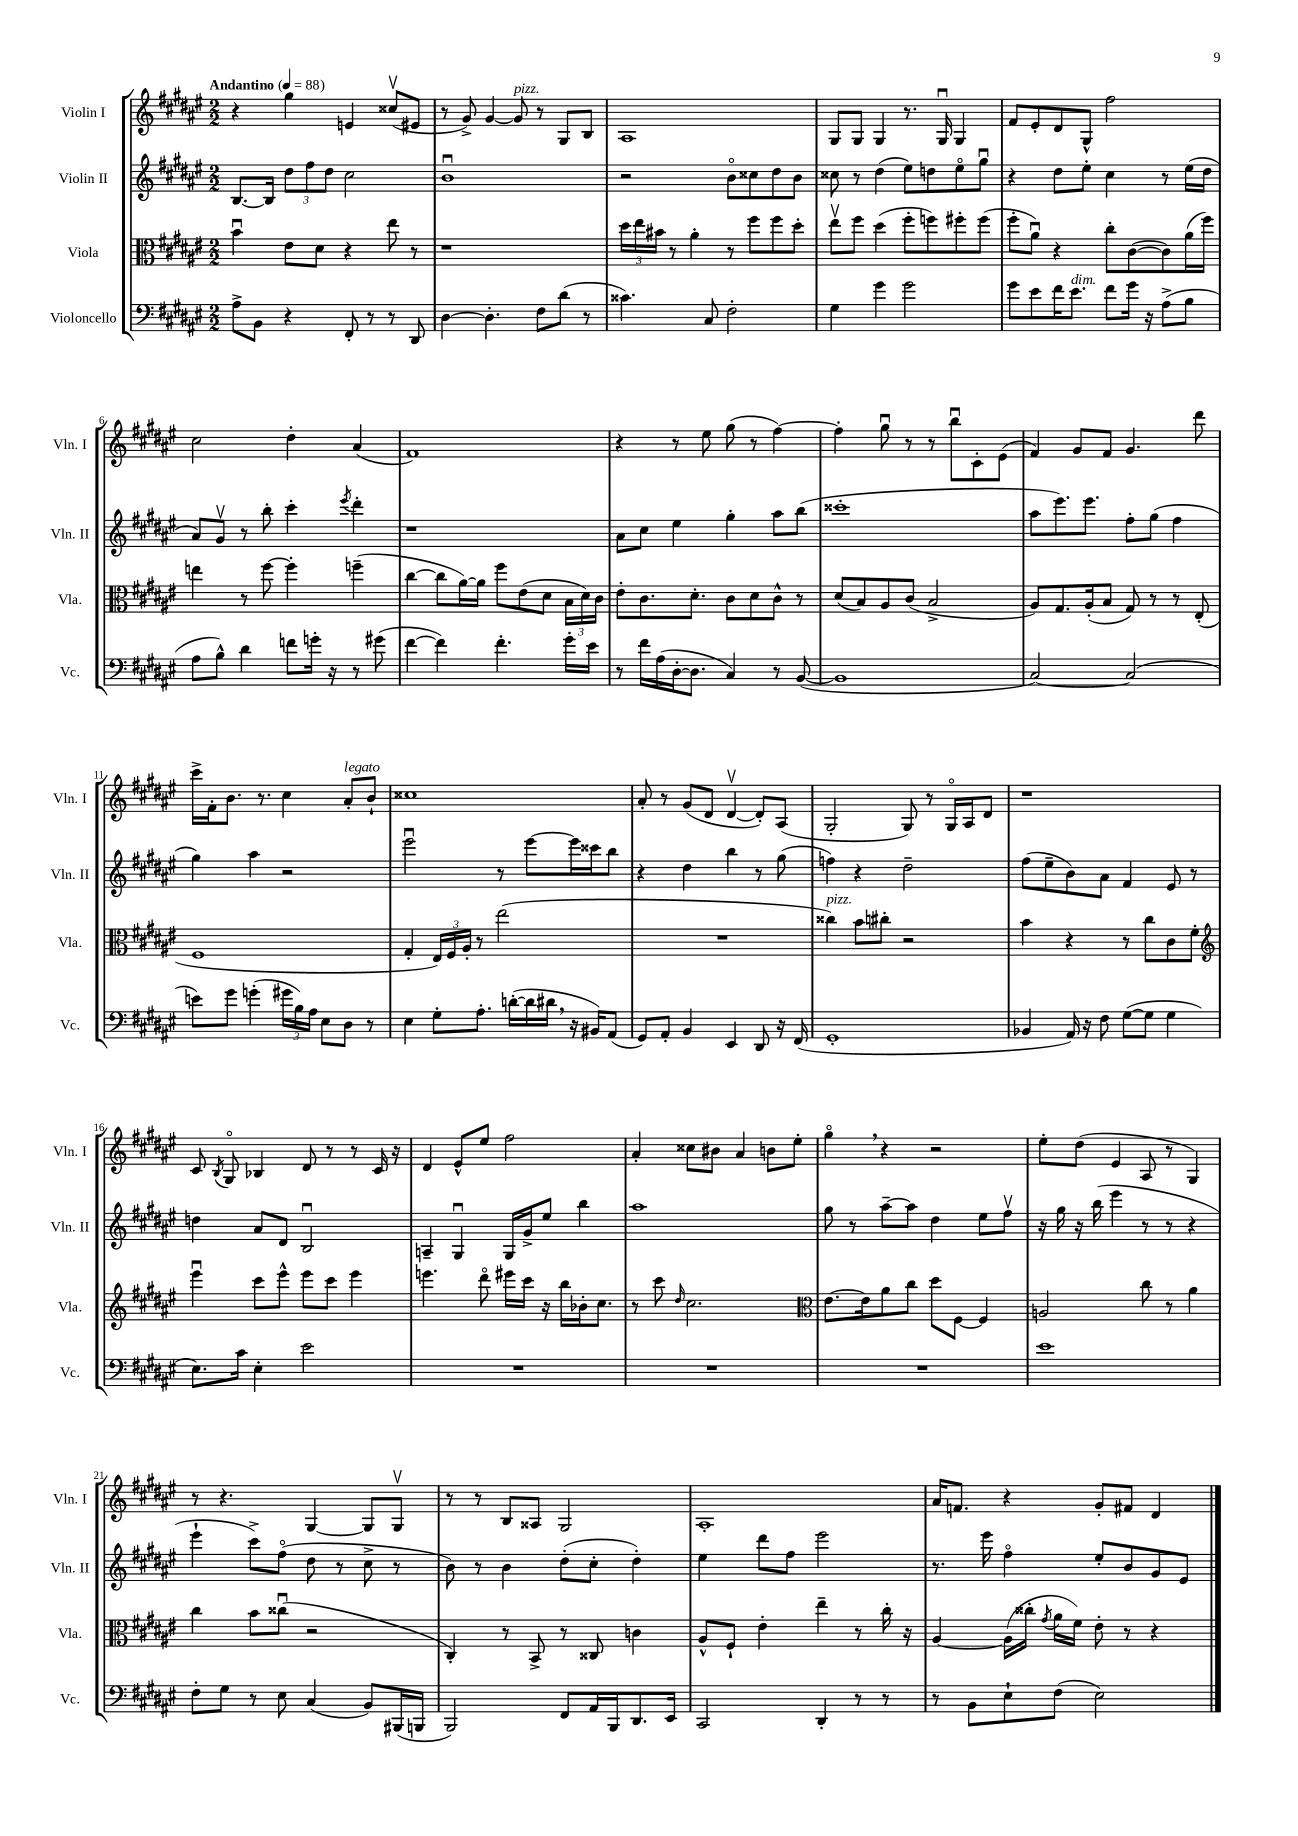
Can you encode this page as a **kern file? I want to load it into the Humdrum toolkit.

**kern	**kern	**kern	**kern
*staff4	*staff3	*staff2	*staff1
*clefF4	*clefC3	*clefG2	*clefG2
*k[f#c#g#d#a#e#]	*k[f#c#g#d#a#e#]	*k[f#c#g#d#a#e#]	*k[f#c#g#d#a#e#]
*M2/2	*M2/2	*M2/2	*M2/2
*MM88	*MM88	*MM88	*MM88
8A#^\L	4bu\	[8.B/L	4r
8BB\J	.	.	.
.	.	16B/]Jk	.
4r	8e#\L	12dd#\L	4gg#\
.	.	12ff#\	.
.	8d#\J	.	.
.	.	12dd#\J	.
8FF#'/	4r	2cc#\	4e/
8r	.	.	.
8r	8ee#\	.	(8cc##v/L
8DD#/	8r	.	8e#/J
=	=	=	=
[4D#\	1r	1bu	8r
.	.	.	8g#^/)
4.D#'\]	.	.	[4g#/
.	.	.	8g#/]
8F#\L	.	.	8r
(8d#\J	.	.	8G#/L
8r	.	.	8B/J
=	=	=	=
4.c##\)	24dd#\LL	2r	1A#
.	24ee#\	.	.
.	24b#\JJ	.	.
.	8r	.	.
.	4a#'\	.	.
8C#/	.	.	.
2F#'\	8r	8bo\L	.
.	8ff#\L	8cc##\	.
.	8ff#\	8dd#\	.
.	8dd#'\J	8b\J	.
=	=	=	=
4G#\	8ee#v\L	8cc##\	8G#/L
.	8ff#\J	8r	8G#/J
4g#\	(4dd#\	(4dd#\	4G#/
2g#\	8ff#'\L	8ee#\L)	8.r
.	8ff\)	8dd\	.
.	.	.	16G#u/
.	8ff#'\	8ee#o\	4G#/
.	(8ff#\J	8gg#u\J	.
=	=	=	=
8g#\L	8ff#'\L	4r	8f#/L
8e#\	8a#u\J)	.	8e#'/
16f#\K	4r	8dd#\L	8d#/
8.e#\J	.	.	.
.	.	8ee#'\J	8G#^^/J
8f#\L	8cc#'\L	4cc#\	2ff#\
16g#\Jk	([8c#\	.	.
16r	.	.	.
(8A#^\L	8c#\])	8r	.
8B\J	(16a#\L	(16ee#\LL	.
.	16ff#\JJ)	16dd#\JJ	.
=	=	=	=
8A#\L	4ee\	8a#/L)	2cc#\
8B^^\J)	.	8g#v/J	.
4d#\	8r	8r	.
.	[8ff#\	8bb'\	.
8f\L	4ff#'\]	4ccc#'\	4dd#'\
16g'\Jk	.	.	.
16r	.	.	.
.	.	8qeee#/	.
8r	(4ff~\	4ddd#'\	(4a#/
(8g#\	.	.	.
=	=	=	=
[4f#\	[4cc#\	1r	1f#)
4f#\])	8cc#\]L	.	.
.	[16a#\L)	.	.
.	16a#\]JJ	.	.
4.f#'\	8ff#\L	.	.
.	(8e#\	.	.
.	8d#\J	.	.
16g#'\LL	24B\LL	.	.
.	24d#\)	.	.
16e#\JJ	.	.	.
.	24c#\JJ	.	.
=	=	=	=
8r	8e#'\L	8a#\L	4r
16f#\LL	8.c#\	8cc#\J	.
(16A#\	.	.	.
[16D#'\J	.	4ee#\	8r
8.D#\]J	8.d#'\J	.	.
.	.	.	8ee#\
4C#/)	8c#\L	4gg#'\	(8gg#\
.	8d#\	.	8r
8r	8c#^^\J	8aa#\L	[4ff#\)
([8BB/	8r	(8bb\J	.
=	=	=	=
1BB]	(8d#/L	1ccc##'	4ff#'\]
.	8B/)	.	.
.	8A#/	.	8gg#u\
.	(8c#/J	.	8r
.	2B^/	.	8r
.	.	.	8bbu\L
.	.	.	8c#'\
.	.	.	(8e#\J
=	=	=	=
[2C#/)	8A#/L)	8aa#\L	4f#/)
.	8.G#/	8.eee#\)	.
.	.	.	8g#/L
.	(16A#'/k	8.eee#\J	.
.	8B/J	.	8f#/J
(2C#/]	8G#/)	8ff#'\L	4.g#/
.	8r	(8gg#\J	.
.	8r	4ff#\	.
.	(8E#'/	.	8ddd#\
=	=	=	=
8e\L)	1F#	4gg#\)	16ccc#^\LL
.	.	.	16f#'\J
8g#\J	.	.	8.b\J
(4g'\	.	4aa#\	.
.	.	.	8.r
24g#\LL	.	2r	4cc#\
24B\)	.	.	.
24A#\JJ	.	.	.
8E#\L	.	.	.
8D#\J	.	.	8a#'/L
8r	.	.	8b`/J
=	=	=	=
4E#\	4G#'/	2eee#u\	1cc##
8G#'\L	24E#/LL)	.	.
.	24F#/	.	.
.	24A#'/JJ	.	.
8.A#'\J	8r	.	.
.	(2ee#\	8r	.
([16d'\LL	.	.	.
16d\]	.	[8eee#\L	.
16d#\JJ	.	.	.
16r	.	16eee#\]L	.
16BB#/LK)	.	16ccc##\J	.
(8AA#/J	.	8bb\J	.
=	=	=	=
8GG#/L)	1r	4r	8a#'/
8AA#'/J	.	.	8r
4BB/	.	4dd#\	(8g#/L
.	.	.	8d#/J
4EE#/	.	4bb\	[4d#v/
8DD#/	.	8r	8d#'/]L)
16r	.	(8gg#\	(8A#/J
(16FF#/	.	.	.
=	=	=	=
1GG#'	4cc##\)	4ff\)	2G#'/
.	8b\L	4r	.
.	8cc#'\J	.	.
.	2r	2dd#~\	8G#/)
.	.	.	8r
.	.	.	16G#o/LL
.	.	.	16A#/J
.	.	.	8d#/J
=	=	=	=
4BB-/	4b\	(8ff#\L	1r
.	.	8ee#~\	.
16AA#/)	4r	8b\)	.
16r	.	.	.
8F#\	.	8a#\J	.
([8G#\L	8r	4f#/	.
8G#\]J	8cc#\L	.	.
4G#\	8c#\	8e#/	.
.	8f#'\J	8r	.
=	=	=	=
*	*clefG2	*	*
8.E#\L)	4eee#u\	4dd\	8c#/
.	.	.	8qB/
.	.	.	8G#o/
16c#\Jk	.	.	.
4E#'\	8ccc#\L	8a#/L	4B-/
.	8eee#^^\J	8d#/J	.
2e#\	8eee#\L	2Bu/	8d#/
.	8ccc#\J	.	8r
.	4eee#\	.	8r
.	.	.	16c#/
.	.	.	16r
=	=	=	=
1r	4.eee\	4A~/	4d#/
.	.	4G#u/	8e#^^/L
.	8ddd#o\	.	8ee#/J
.	16eee#\LL	16G#/LL	2ff#\
.	16ccc#\JJ	16g#^/J	.
.	16r	8ee#/J	.
.	16bb\LL	.	.
.	16b-'\J	4bb\	.
.	8.cc#\J	.	.
=	=	=	=
1r	8r	1aa#	4a#'/
.	8ccc#\	.	.
.	16qqdd#/	.	.
.	2.cc#\	.	8cc##\L
.	.	.	8b#\J
.	.	.	4a#/
.	.	.	8b\L
.	.	.	8ee#'\J
=	=	=	=
*	*clefC3	*	*
1r	[8.e#\L	8gg#\	4gg#o\
.	.	8r	.
.	16e#\]k	.	.
.	8a#\	[8aa#~\L	4r
.	8cc#\J	8aa#\]J	.
.	8dd#\L	4dd#\	2r
.	[8F#\J	.	.
.	4F#/]	8ee#\L	.
.	.	8ff#v\J	.
=	=	=	=
1e#	2A/	16r	8ee#'\L
.	.	16gg#\	.
.	.	16r	(8dd#\J
.	.	(16bb\	.
.	.	4eee#\	4e#/
.	8cc#\	8r	8A#/
.	8r	8r	8r
.	4a#\	4r	4G#/)
=	=	=	=
8F#'\L	4cc#\	4eee#`\	8r
8G#\J	.	.	4.r
8r	8b\L	8ccc#^\L)	.
8E#\	(8cc##u\J	(8ff#o\J	.
(4C#/	2r	8dd#\	[4G#/
.	.	8r	.
8BB/L)	.	8cc#^\	8G#/]L
(16BBB#/L	.	8r	8G#v/J
16BBB/JJ	.	.	.
=	=	=	=
2BBB/)	4C#'/)	8b\)	8r
.	.	8r	8r
.	8r	4b\	8B/L
.	8BB^/	.	8A##/J
8FF#/L	8r	(8dd#'\L	2G#/
16AA#/L	8C##/	8cc#'\J	.
16BBB/J	.	.	.
8.DD#/	4c\	4dd#'\)	.
16EE#/Jk	.	.	.
=	=	=	=
2CC#/	8A#^^/L	4ee#\	1A#'
.	8F#`/J	.	.
.	4e#'\	8ddd#\L	.
.	.	8ff#\J	.
4DD#'/	4ee#~\	2eee#\	.
8r	8r	.	.
8r	16cc#'\	.	.
.	16r	.	.
=	=	=	=
8r	[4A#/	8.r	16a#/LK
.	.	.	8.f/J
8BB\L	.	.	.
.	.	16eee#\	.
8E#`\	(16A#\]LL	4ff#o\	4r
.	16cc##'\JJ	.	.
.	8qg#/	.	.
(8F#\J	16a#\LL	.	.
.	16f#\JJ)	.	.
2E#\)	8e#'\	8ee#'/L	8g#'/L
.	8r	8b/	8f#/J
.	4r	8g#/	4d#/
.	.	8e#/J	.
==	==	==	==
*-	*-	*-	*-
